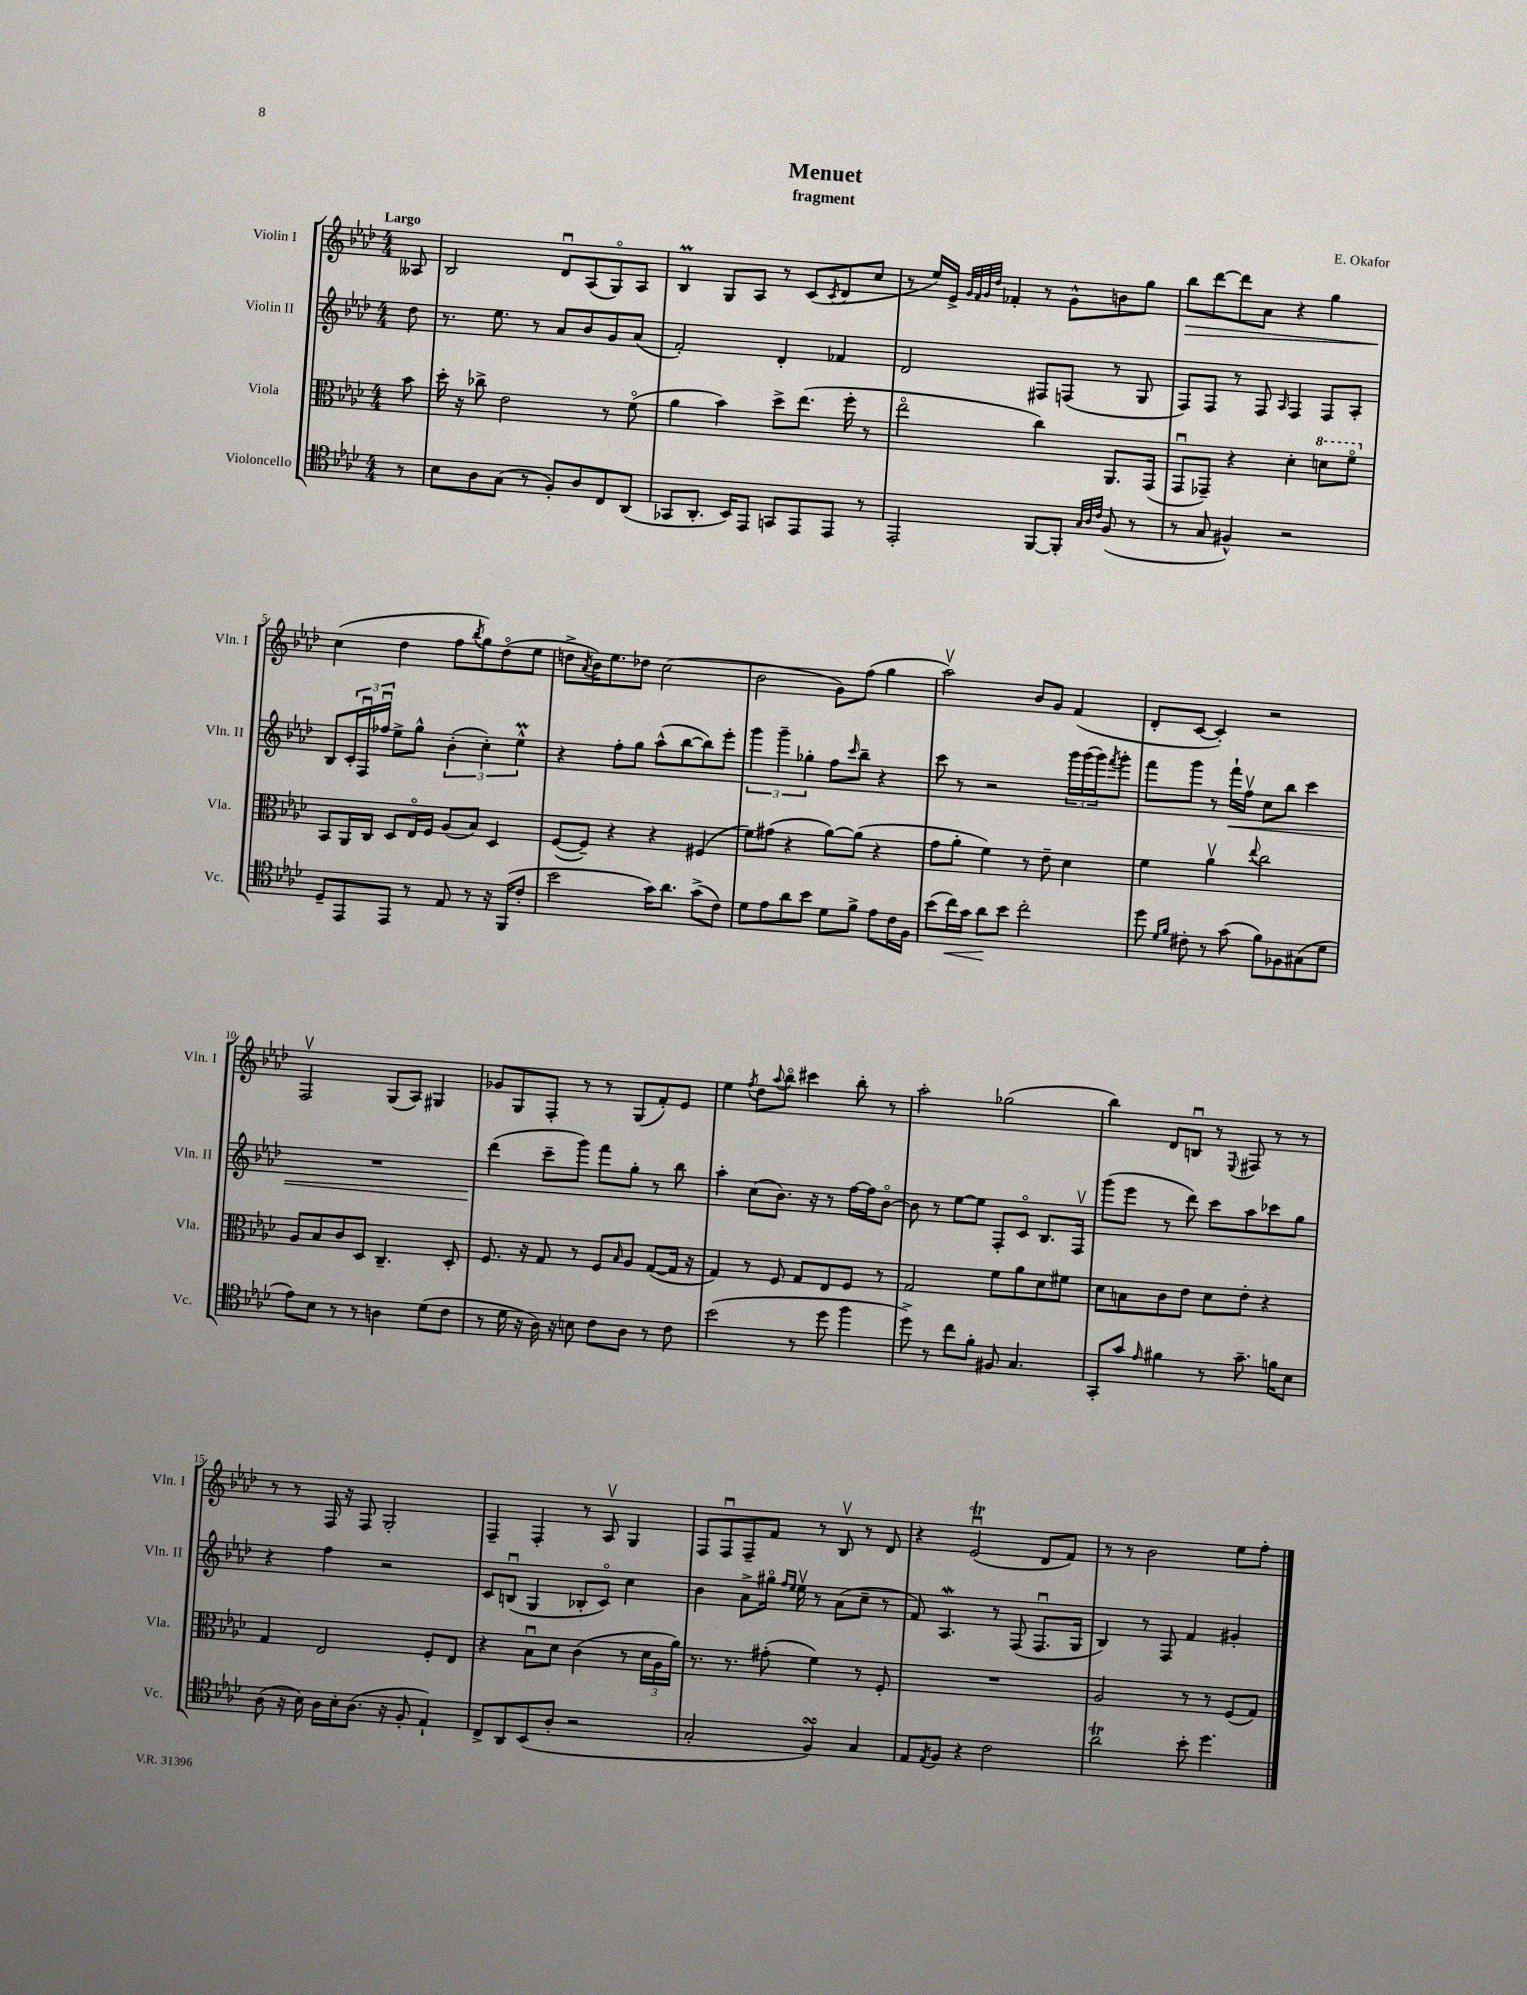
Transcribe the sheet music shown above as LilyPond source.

\header { title = "Menuet" composer = "E. Okafor" subtitle = "fragment" }
<<
\new StaffGroup <<
\new Staff = "s0" \with { instrumentName = "Violin I" shortInstrumentName = "Vln. I" } {
    \clef treble \key aes \major \numericTimeSignature \time 4/4 \partial 8 \tempo "Largo"
    aeses8 |
    bes2 des'8\downbow aes8( g8\flageolet) aes8 |
    bes4\prall g8 aes8 r8 c'8( \acciaccatura { c'8 } des'8 c''8 |
    r8 ees''16) ees'16-> \grace { g'32 f'32 g'32 des''32 } fes'4-. r8 g'8-^ b'8 g''8 |
    bes''8\> des'''8~ des'''8 aes'8 r4 g''4 |
    c''4\!( des''4 f''8 \acciaccatura { bes''8 } g''8) des''8\flageolet( ees''8 |
    d''8-> \acciaccatura { aes'8 } bes'16) ees''8. des''8 c''2( |
    bes'2 g'8) f''8( g''4 |
    aes''2\upbow) bes'8 g'8 f'4( |
    des'8-. c'8~ c'4-.) r2 |
    f2\upbow g8( aes8) gis4 |
    ges'8 g8 f8-. r8 r8 g8( f'8-.) ees'8 |
    ees''4 \acciaccatura { f''8 } des''8 \appoggiatura { aes''8 } bes''8\flageolet cis'''4 bes''8-. r8 |
    aes''2-. ges''2( |
    bes''4) des'8 b8\downbow r8 \appoggiatura { ees8 } fis8 r8 r8 |
    r8 r8 f16 r16 f8 g2-. |
    f4-- f4-. r8 aes8\upbow g4 |
    f8 f8\downbow f8-- f'8 r8 bes8\upbow r8 des'8 |
    r4 ees'2\downbow\trill( des'8 f'8) |
    r8 r8 bes'2 ees''8 f''8-. \bar "|." |
}
\new Staff = "s1" \with { instrumentName = "Violin II" shortInstrumentName = "Vln. II" } {
    \clef treble \key aes \major \numericTimeSignature \time 4/4 \partial 8
    des''8 |
    r8. ees''8. r8 aes'8 bes'8 g'8 aes'8( |
    f'2-.) des'4-. fes'4 |
    des'2 fis8 f8( r8 g8 |
    f8) f8 r8 f8 \grace { aes16 } f4 f8 aes8-. |
    bes8 \tuplet 3/2 { c'16-. f16\downbow fes''16\downbow } ees''8-> g''8-^ \tuplet 3/2 { bes'4-.( c''4-.) ees''4-^\prall } |
    r4 f''8-. g''8 aes''8-^( bes''8~ bes''8) ees'''8-. |
    \tuplet 3/2 { g'''4 g'''4-- ges''4-. } f''8 \grace { c'''16 } bes''8-- r4 |
    c'''8 r8 r2 \tuplet 3/2 { g'''16 g'''16( g'''16) } \acciaccatura { f'''8 } g'''8-. |
    f'''8 g'''8 r8 f'''16-!\< f''16\upbow c''8 bes''8 c'''4 |
    R1 |
    des'''4\!( c'''8-- g'''8) f'''8 g''8-. r8 bes''8 |
    aes''4-. c''8( bes'8.) r16 r8 f''16~ f''16 bes'8~\flageolet |
    bes'8 r8 ees''8~ ees''8 f8-. c'8\flageolet bes8. f16\upbow |
    g'''8( ees'''8 r8 des'''8) c'''8 aes''8 ces'''8 g''8 |
    r4 f''4 r2 |
    c'8 b8\downbow( g4 bes8-. c'8\flageolet) c''4 |
    bes'4 aes'8-> gis''16\flageolet \grace { f''16 ees''16 } ees''16\upbow r8 aes'8( c''8-- r8 |
    f'8) aes4.\mordent r8 f8( f8.\downbow g16 |
    bes4) r8 f8 f'4 gis'4-. \bar "|." |
}
\new Staff = "s2" \with { instrumentName = "Viola" shortInstrumentName = "Vla." } {
    \clef alto \key aes \major \numericTimeSignature \time 4/4 \partial 8
    bes'8 |
    des''16-. r16 ces''8-> ees'2 r8 f'8\flageolet( |
    aes'4 bes'4) des''8-> ees''8.( f''16-. r8 |
    ees''2\flageolet c''4) aes,8. g,16( |
    g,8\downbow ges,8--) r4 des'4-. \ottava #1 d''8 f''8\flageolet \ottava #0 |
    bes,8 aes,16 c16 des8 ees16\flageolet f16 aes8( bes8) des4 |
    f8~( f8--) r4 r4 fis4( |
    f'8) gis'8( r4 aes'8~) aes'8( r4 |
    g'8 aes'8-. f'4) r8 ees'8-- des'4 |
    f'4 aes'4\upbow \appoggiatura { ees''8 } c''2 |
    aes8 bes8 c'8 des8 c4.-- des8-. |
    f8. r16 g8 r8 f8 \grace { bes16 } aes8 g8~( g16 r16 |
    g4) r8 f8 g8 ees8 f8 r8 |
    g2 f'8 aes'8 des'8 fis'8 |
    des'8 b8 c'8 ees'8 des'8 ees'8-. r4 |
    g4 ees2 f8-. ees8 |
    r4 bes8\downbow des'8 c'4( r8 \tuplet 3/2 { des'16 aes16 aes'16) } |
    r8. r8. gis'8-.( f'4) r8 f8-. |
    R1 |
    aes2 r8 r8 f8( g8) \bar "|." |
}
\new Staff = "s3" \with { instrumentName = "Violoncello" shortInstrumentName = "Vc." } {
    \clef tenor \key aes \major \numericTimeSignature \time 4/4 \partial 8
    r8 |
    bes8 aes8 g8( r8 f8-.) aes8 c8 aes,8( |
    ges,8 aes,8.-. bes,16) ees,8 g,8 ees,8 ees,8 r8 |
    ees,2-. f,8~ f,8-. \grace { g32 aes32 c'32 } f8( r8 |
    r8 g8 fis4-^) r2 |
    des8-- ees,8 ees,8 r8 ees8 r8 r16 f,16( c'8-. |
    bes'2 g'16) aes'8. g'8->( c'8) |
    des'8 ees'8 aes'8 bes'8 des'8 f'8-> ees'8 c'16 f16 |
    bes'8( c''16\<) g'16 aes'8\! bes'8 c''2-. |
    des''8 \grace { des'16 f'16 } cis'8-. r8 g'8( f'8) fes8 gis8( des'8 |
    ees'8) bes8 r8 r8 a4 des'8( c'8 |
    r8 des'16 r16 aes16) r16 b8 c'8 aes8 r8 c'8 |
    bes'2( r8 des''8 f''4 |
    des''8->) r8 c''8 f'8-. fis8 g4. |
    g,8-. g'8 \grace { ees'16 } fis'4 r8 g'8.-- f'16 bes8 |
    aes8( r16 bes16) aes16 bes16-. aes8.( r16 f8-. ees4-!) |
    c8-> aes,8 bes,8( aes8-. r2 |
    g2-. f4\turn) g4 |
    ees8 \acciaccatura { ees8 } f8 r4 c'2 |
    aes'2\trill bes'8-. des''4. \bar "|." |
}
>>
>>
